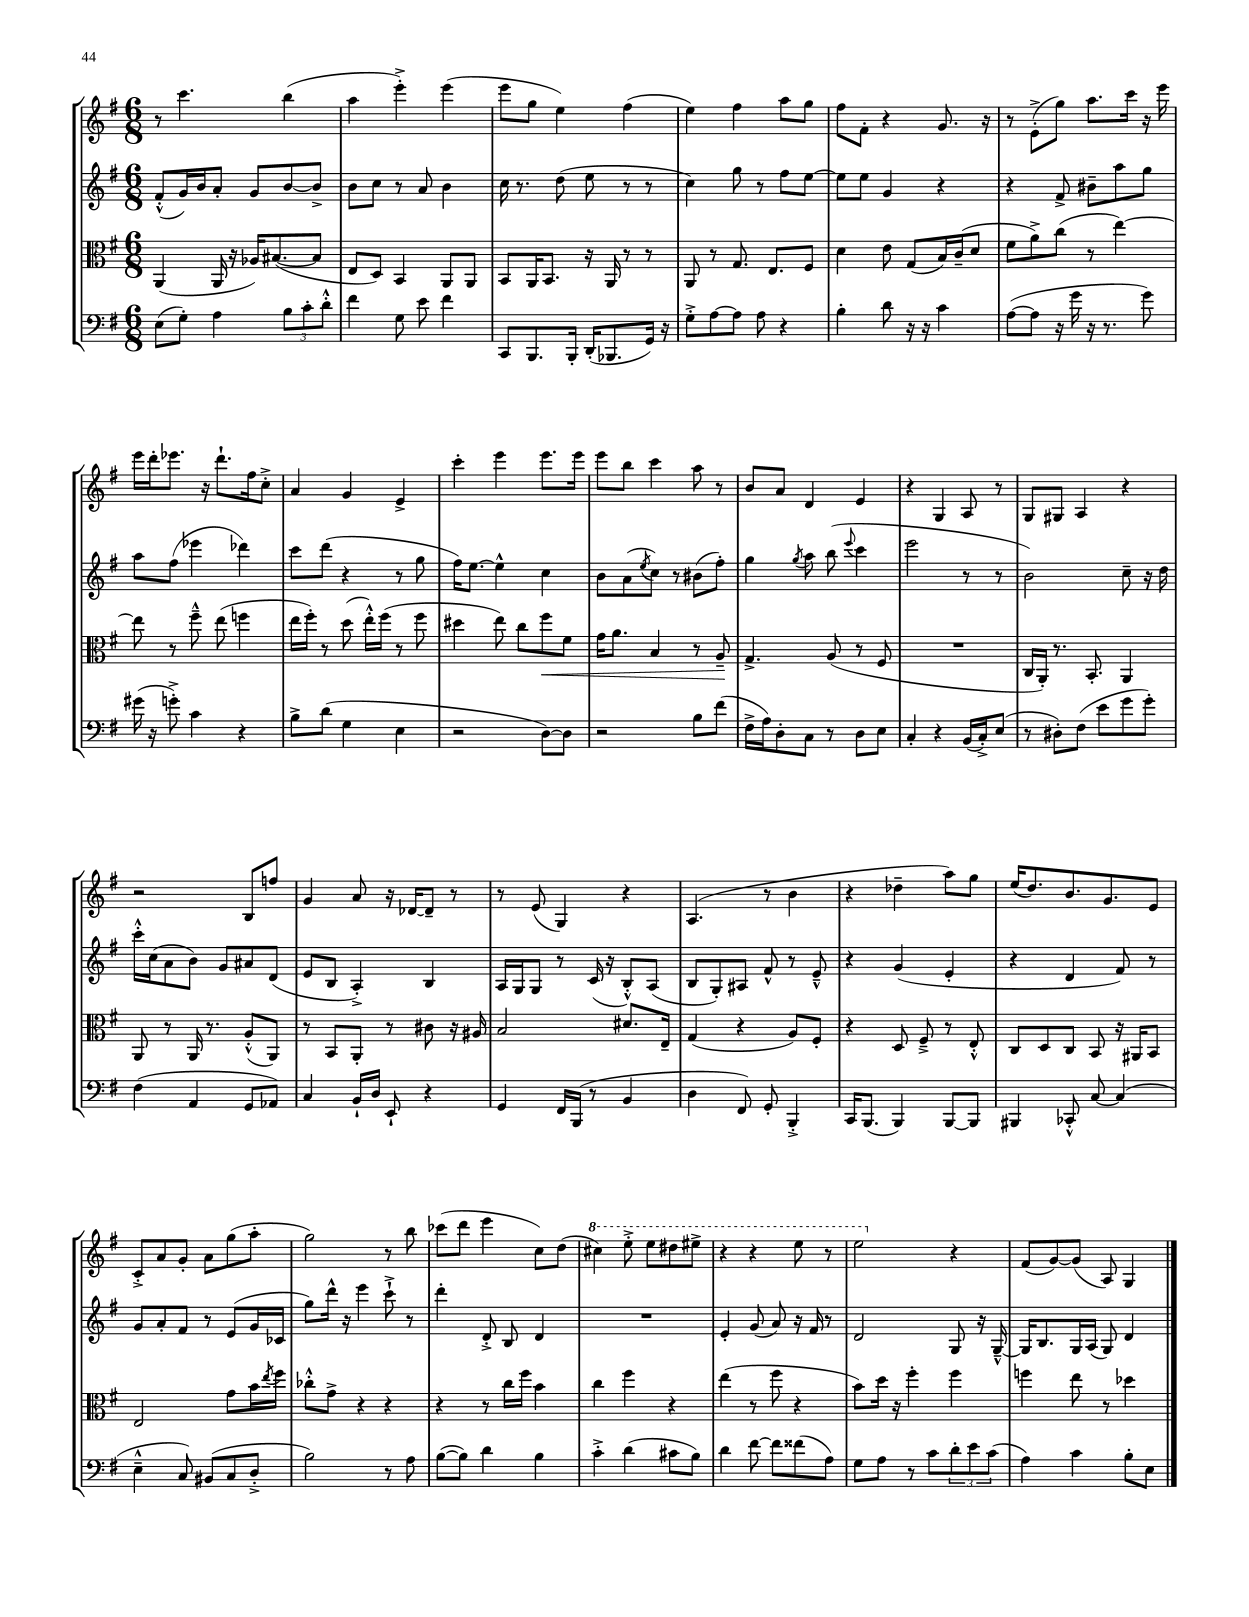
<<
\new StaffGroup <<
\new Staff = "s0" {
    \clef treble \key g \major \numericTimeSignature \time 6/8
    r8 c'''4. b''4( |
    a''4 e'''4-.->) e'''4( |
    e'''8 g''8 e''4) fis''4( |
    e''4) fis''4 a''8 g''8 |
    fis''8 fis'8-. r4 g'8. r16 |
    r8 e'8-.->( g''8) a''8. c'''16 r16 e'''16 |
    e'''16 d'''16-. ees'''8. r16 d'''8.-! fis''16 c''8-.-> |
    a'4 g'4 e'4-> |
    c'''4-. e'''4 e'''8. e'''16 |
    e'''8 b''8 c'''4 a''8 r8 |
    b'8 a'8 d'4 e'4 |
    r4 g4 a8 r8 |
    g8 gis8 a4 r4 |
    r2 b8 f''8 |
    g'4 a'8 r16 des'16~ des'8-- r8 |
    r8 e'8( g4) r4 |
    a4.( r8 b'4 |
    r4 des''4-- a''8) g''8 |
    e''16( d''8.) b'8. g'8. e'8 |
    c'8-.-> a'8 g'8-. a'8 g''8( a''8-. |
    g''2) r8 b''8 |
    ces'''8( d'''8 e'''4 c''8) d''8( |
    \ottava #1 cis'''4) e'''8-.-> e'''8 dis'''8 eis'''8-> |
    r4 r4 e'''8 r8 |
    e'''2 \ottava #0 r4 |
    fis'8( g'8~) g'8( a8) g4 \bar "|." |
}
\new Staff = "s1" {
    \clef treble \key g \major \numericTimeSignature \time 6/8
    fis'8-.-^( g'16) b'16 a'8-. g'8 b'8~ b'8-> |
    b'8 c''8 r8 a'8 b'4 |
    c''16 r8. d''8( e''8 r8 r8 |
    c''4) g''8 r8 fis''8 e''8~ |
    e''8 e''8 g'4 r4 |
    r4 fis'8-> bis'8-- a''8 g''8 |
    a''8 fis''8( ees'''4 des'''4) |
    c'''8 d'''8( r4 r8 g''8 |
    fis''16) e''8.~ e''4-^ c''4 |
    b'8 a'8( \acciaccatura { e''8 } c''8) r8 bis'8( fis''8-.) |
    g''4 \acciaccatura { g''8 } a''8 b''8( \appoggiatura { e'''8 } c'''4 |
    e'''2 r8 r8 |
    b'2) c''8-- r16 d''16 |
    c'''16-.-^ c''16( a'8 b'8) g'8 ais'8 d'8( |
    e'8 b8 a4-.->) b4 |
    a16 g16 g8 r8 c'16( r16 b8-.-^) a8( |
    b8 g8-.) ais8 fis'8-^ r8 e'8---^ |
    r4 g'4( e'4-. |
    r4 d'4 fis'8) r8 |
    g'8 a'8-. fis'8 r8 e'8( g'16 ces'16 |
    g''8) d'''16-^ r16 e'''4 c'''8-!-> r8 |
    d'''4-. d'8-.-> b8 d'4 |
    R2. |
    e'4-. g'8( a'8) r16 fis'16 r8 |
    d'2 g8 r16 g16~---^ |
    g16 b8. g16 a16( g8) d'4 \bar "|." |
}
\new Staff = "s2" {
    \clef alto \key g \major \numericTimeSignature \time 6/8
    a,4( a,16 r16 aes16) bis8.~( bis8 |
    e8 d8) b,4 a,8 a,8 |
    b,8 a,16 b,8. r16 a,16 r8 r8 |
    a,8 r8 g8. e8. fis8 |
    d'4 e'8 g8( b16) c'16--( d'8 |
    fis'8 a'8->) c''8( r8 e''4~) |
    e''8 r8 fis''8---^ e''8( f''4 |
    e''16 fis''16-.) r8 d''8( e''16-.-^) fis''16( r8 fis''8 |
    dis''4 e''8) c''8 fis''8\< fis'8 |
    g'16 a'8. b4 r8 a8--\! |
    g4.-> a8( r8 fis8 |
    R2. |
    c16 a,16-.) r8. b,8.-. a,4 |
    a,8 r8 a,16 r8. a8-.-^( a,8) |
    r8 b,8 a,8-. r8 cis'8 r16 ais16 |
    b2 dis'8. e16-- |
    g4( r4 a8) fis8-. |
    r4 d8 fis8---> r8 e8-.-^ |
    c8 d8 c8 b,8 r16 ais,16 b,8 |
    e2 g'8 b'16 \acciaccatura { e''8 } fis''16 |
    ces''8-.-^ g'8-> r4 r4 |
    r4 r8 c''16 fis''16 b'4 |
    c''4 fis''4 r4 |
    e''4( r8 fis''8 r4 |
    b'8) d''16 r16 fis''4-. fis''4 |
    f''4 e''8 r8 des''4 \bar "|." |
}
\new Staff = "s3" {
    \clef bass \key g \major \numericTimeSignature \time 6/8
    e8( g8-.) a4 \tuplet 3/2 { b8 c'8-. d'8-.-^ } |
    fis'4 g8 e'8 fis'4 |
    c,8 b,,8. b,,16-. d,16-.( bes,,8. g,16) r16 |
    g8-.-> a8~ a8 a8 r4 |
    b4-. d'8 r16 r16 c'4 |
    a8~( a8 r16 g'16 r16 r8. g'8) |
    gis'16( r16 g'8-.->) c'4 r4 |
    b8-> d'8( g4 e4 |
    r2 d8~) d8 |
    r2 b8 fis'8( |
    fis16-> a16) d8-. c8 r8 d8 e8 |
    c4-. r4 b,16( c16-.->) e8( |
    r8 dis8-.) fis8( e'8 g'8 g'8-.) |
    fis4( a,4 g,8 aes,8) |
    c4 b,16-! d16 e,8-! r4 |
    g,4 fis,16 b,,16( r8 b,4 |
    d4 fis,8) g,8-. b,,4-.-> |
    c,16 b,,8.( b,,4) b,,8~ b,,8 |
    bis,,4 ces,8-.-^ c8~ c4( |
    e4---^ c8) bis,8( c8 d8-.-> |
    b2) r8 a8 |
    b8~( b8) d'4 b4 |
    c'4-.-> d'4( cis'8 b8) |
    d'4 fis'8~ fis'8 fisis'8( a8) |
    g8 a8 r8 c'8 \tuplet 3/2 { d'8-. e'8 c'8( } |
    a4) c'4 b8-. e8 \bar "|." |
}
>>
>>
\layout { \context { \Score \remove "Bar_number_engraver" } }
